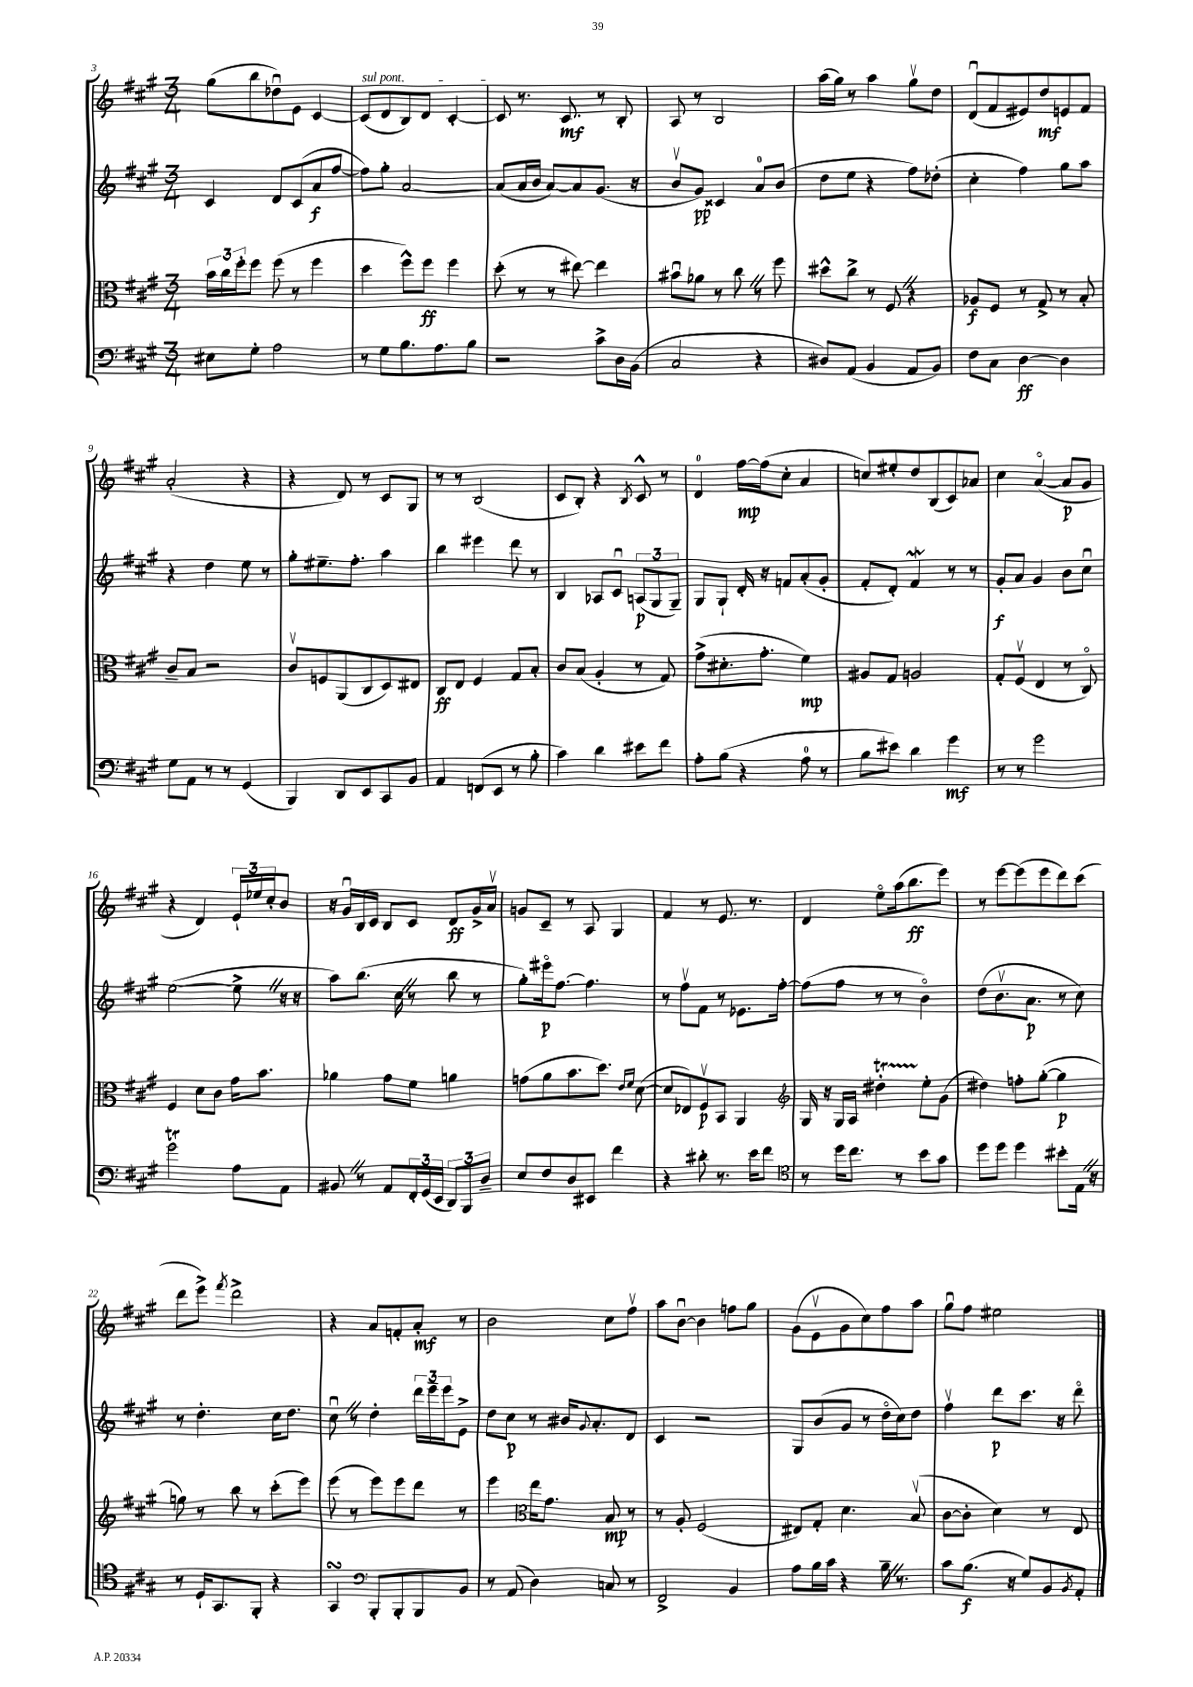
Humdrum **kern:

**kern	**kern	**kern	**kern
*staff4	*staff3	*staff2	*staff1
*clefF4	*clefC3	*clefG2	*clefG2
*k[f#c#g#]	*k[f#c#g#]	*k[f#c#g#]	*k[f#c#g#]
*M3/4	*M3/4	*M3/4	*M3/4
8E#	24b	4c#	(8gg#
.	24cc#	.	.
.	24ff#'	.	.
8G#'	8ff#	.	8bb
2A	(8ff#	8d	8dd-u)
.	8r	(8c#	8e
.	4ff#	8a	[4c#
.	.	[8ff#	.
=	=	=	=
8r	4dd	8ff#])	(8c#]
8G#	.	8gg#'	8d
8.B	8ff#^^)	[2a	8B)
.	8ff#	.	8d
8.A	.	.	.
.	4ff#	.	[4c#'
8B	.	.	.
=	=	=	=
2r	(8dd'	(8a]	8c#]
.	8r	16a	8.r
.	.	16b	.
.	8r	[8a)	.
.	.	.	8.c#
.	[8ee#)	8a]	.
8c#^	4ee#]	(8.g#	8r
16D	.	.	8B'
(16BB	.	16r	.
=	=	=	=
2C#	8b#u	8bv	8A
.	8a-	8g#)	8r
.	8r	4c##	2B
.	8cc#	.	.
4r	8r	8a	.
.	8ff#	(8b	.
=	=	=	=
8D#)	8dd#^^	8dd	(16aa
.	.	.	16gg#)
(8AA	8cc#^	8ee	8r
4BB	8r	4r	4aa
.	8F#	.	.
8AA	4r	8ff#)	8gg#v
8BB)	.	(8dd-'	8dd
=	=	=	=
8F#	8A-	4cc#'	(8du
8C#	8F#	.	8f#
[4D	8r	4ff#)	8e#)
.	8G#^	.	8dd
4D]	8r	8gg#	8e
.	8B'	8aa	8f#
=	=	=	=
8G#	8c#~	4r	(2a'
8AA	8B	.	.
8r	2r	4dd	.
8r	.	.	.
(4GG#	.	8ee	4r
.	.	8r	.
=	=	=	=
4BBB)	8c#v	8gg#'	4r
.	8F	8.ee#~	.
8DD	(8AA	.	8d)
.	.	8.ff#'	.
8EE	8C#	.	8r
8CC#	8D)	4aa	8c#
8BB	8E#	.	8G#
=	=	=	=
4AA	8C#	4bb	8r
.	8E	.	8r
(8FF	4F#	4eee#	(2B
8EE	.	.	.
8r	8G#	8ddd	.
8B'	8B'	8r	.
=	=	=	=
4c#)	8c#	4B	8c#
.	(8B	.	8B')
4d	4A'	8A-	4r
.	.	8c#u	.
.	.	.	8qB
8e#	8r	(12A	8c#^^
.	.	12G#	.
8f#	8G#)	.	8r
.	.	12G#~)	.
=	=	=	=
8A'	(8g#^	8G#	4d
(8B	8.d#'	8G#`	.
4r	.	16d'	[16ff#
.	8.g#'	16r	(16ff#]
.	.	8f	8cc#'
8A	4f#)	(8a'	4a
8r	.	8g#'	.
=	=	=	=
8B	8A#	8f#'	8cc)
8e#)	8G#	8d')	8ee#'
4d	2A	4f#	8dd
.	.	.	(8B
4g#	.	8r	8c#)
.	.	8r	8a-
=	=	=	=
8r	8G#'	8g#'	4cc#
8r	(8F#v	8a	.
2g#	4E	4g#	([4ao
.	8r	8b	8a]
.	8C#o)	8cc#u	8g#
=	=	=	=
2g#	4F#	([2ee	4r
.	8d	.	4d)
.	8c#	.	.
8A	16g#	8ee^]	24e`
.	.	.	24ee-
.	8.b	.	.
.	.	.	24cc#'
8AA	.	16r	8b
.	.	16r	.
=	=	=	=
8BB#	4a-	8aa)	16r
.	.	.	16g#u
8r	.	(8.bb	16B
.	.	.	16c#
8AA	8g#	.	8B
.	.	16cc#	.
24FF#'	8f#	8r	8c#
(24GG#	.	.	.
24EE	.	.	.
12DD)	4a	8bb	8d
12BBB	.	.	.
.	.	8r	16g#^
12D~	.	.	.
.	.	.	16av
=	=	=	=
8E	(8g	8gg#')	8g
8F#	8a	16eee#o	8c#~
.	.	[8.ff#	.
8D	8.b	.	8r
8EE#	.	4.ff#]	8A
.	8.dd)	.	.
4f#	.	.	4G#
.	16qqe	.	.
.	16qqf#	.	.
.	([8d	.	.
=	=	=	=
4r	8d]	8r	4f#
.	8E-)	8ff#v	.
8d#'	8F#v	8f#	8r
8.r	8BB	8r	8.e
.	4AA	8.e-	.
16e	.	.	8.r
8f#	.	.	.
.	.	[16ff#'	.
=	=	=	=
*clefC4	*clefG2	*	*
8r	16G#	(8ff#]	4d
.	16r	.	.
16dd	16G#	8ff#	.
8.cc#	16A	.	.
.	4dd#'	8r	8eeo
8r	.	8r	(16aa
.	.	.	8.bb
8b	8ee'	4bo)	.
8g#	(8g#	.	8eee)
=	=	=	=
8dd	4dd#)	(8dd	8r
8dd	.	8.bv	[8eee
4dd	8ff'	.	(8eee]
.	.	8.a	.
.	([8gg#'	.	8eee
8b#'	4gg#]	8r	8ddd)
16E	.	8cc#)	(8ccc#
16r	.	.	.
=	=	=	=
8r	8gg)	8r	8ddd
16D`	8r	4.dd'	8eee^)
8.GG#	.	.	.
.	.	.	8qfff#
.	8bb	.	2ddd^
8FF#'	8r	.	.
4r	(8ccc#'	16cc#	.
.	.	8.dd	.
.	8eee)	.	.
=	=	=	=
4GG#	(8eee	8cc#u	4r
.	8r	8r	.
*clefF4	*	*	*
8BBB'	8eee)	4dd'	8a
8BBB'	8eee	.	8f'
8BBB	8ddd	24ddd	8a'
.	.	24eee~	.
.	.	24eee	.
8BB	8r	8e^	8r
=	=	=	=
8r	4eee	8dd	2b
(8AA	.	8cc#	.
*	*clefC3	*	*
4D)	16ee	8r	.
.	8.g#	.	.
.	.	16b#	.
.	.	8qqg#	.
.	.	8.a'	.
8C	8B	.	8cc#
8r	8r	8d	8ff#v
=	=	=	=
2FF#^	8r	4c#	8aa
.	8A'	.	[8bu
.	(2F#	2r	4b]
4BB	.	.	8ff
.	.	.	8gg#
=	=	=	=
8A	8E#)	8G#	(8g#
16B	8G#'	(8b	8ev
16c#	.	.	.
4r	4.d	8g#	8g#
.	.	8r	8cc#)
16B~	.	16ddo	8ff#
8.r	.	16cc#)	.
.	(8Bv	8dd	8aa
=	=	=	=
8c#	[8c#	4ff#v	8gg#u
(8.B	8c#']	.	8ff#
.	4d)	8ddd	2ee#
16r	.	.	.
8G#)	.	8.ccc#	.
8BB	8r	.	.
.	.	16r	.
8qBB	.	.	.
8AA'	8E	8dddo	.
==	==	==	==
*-	*-	*-	*-
